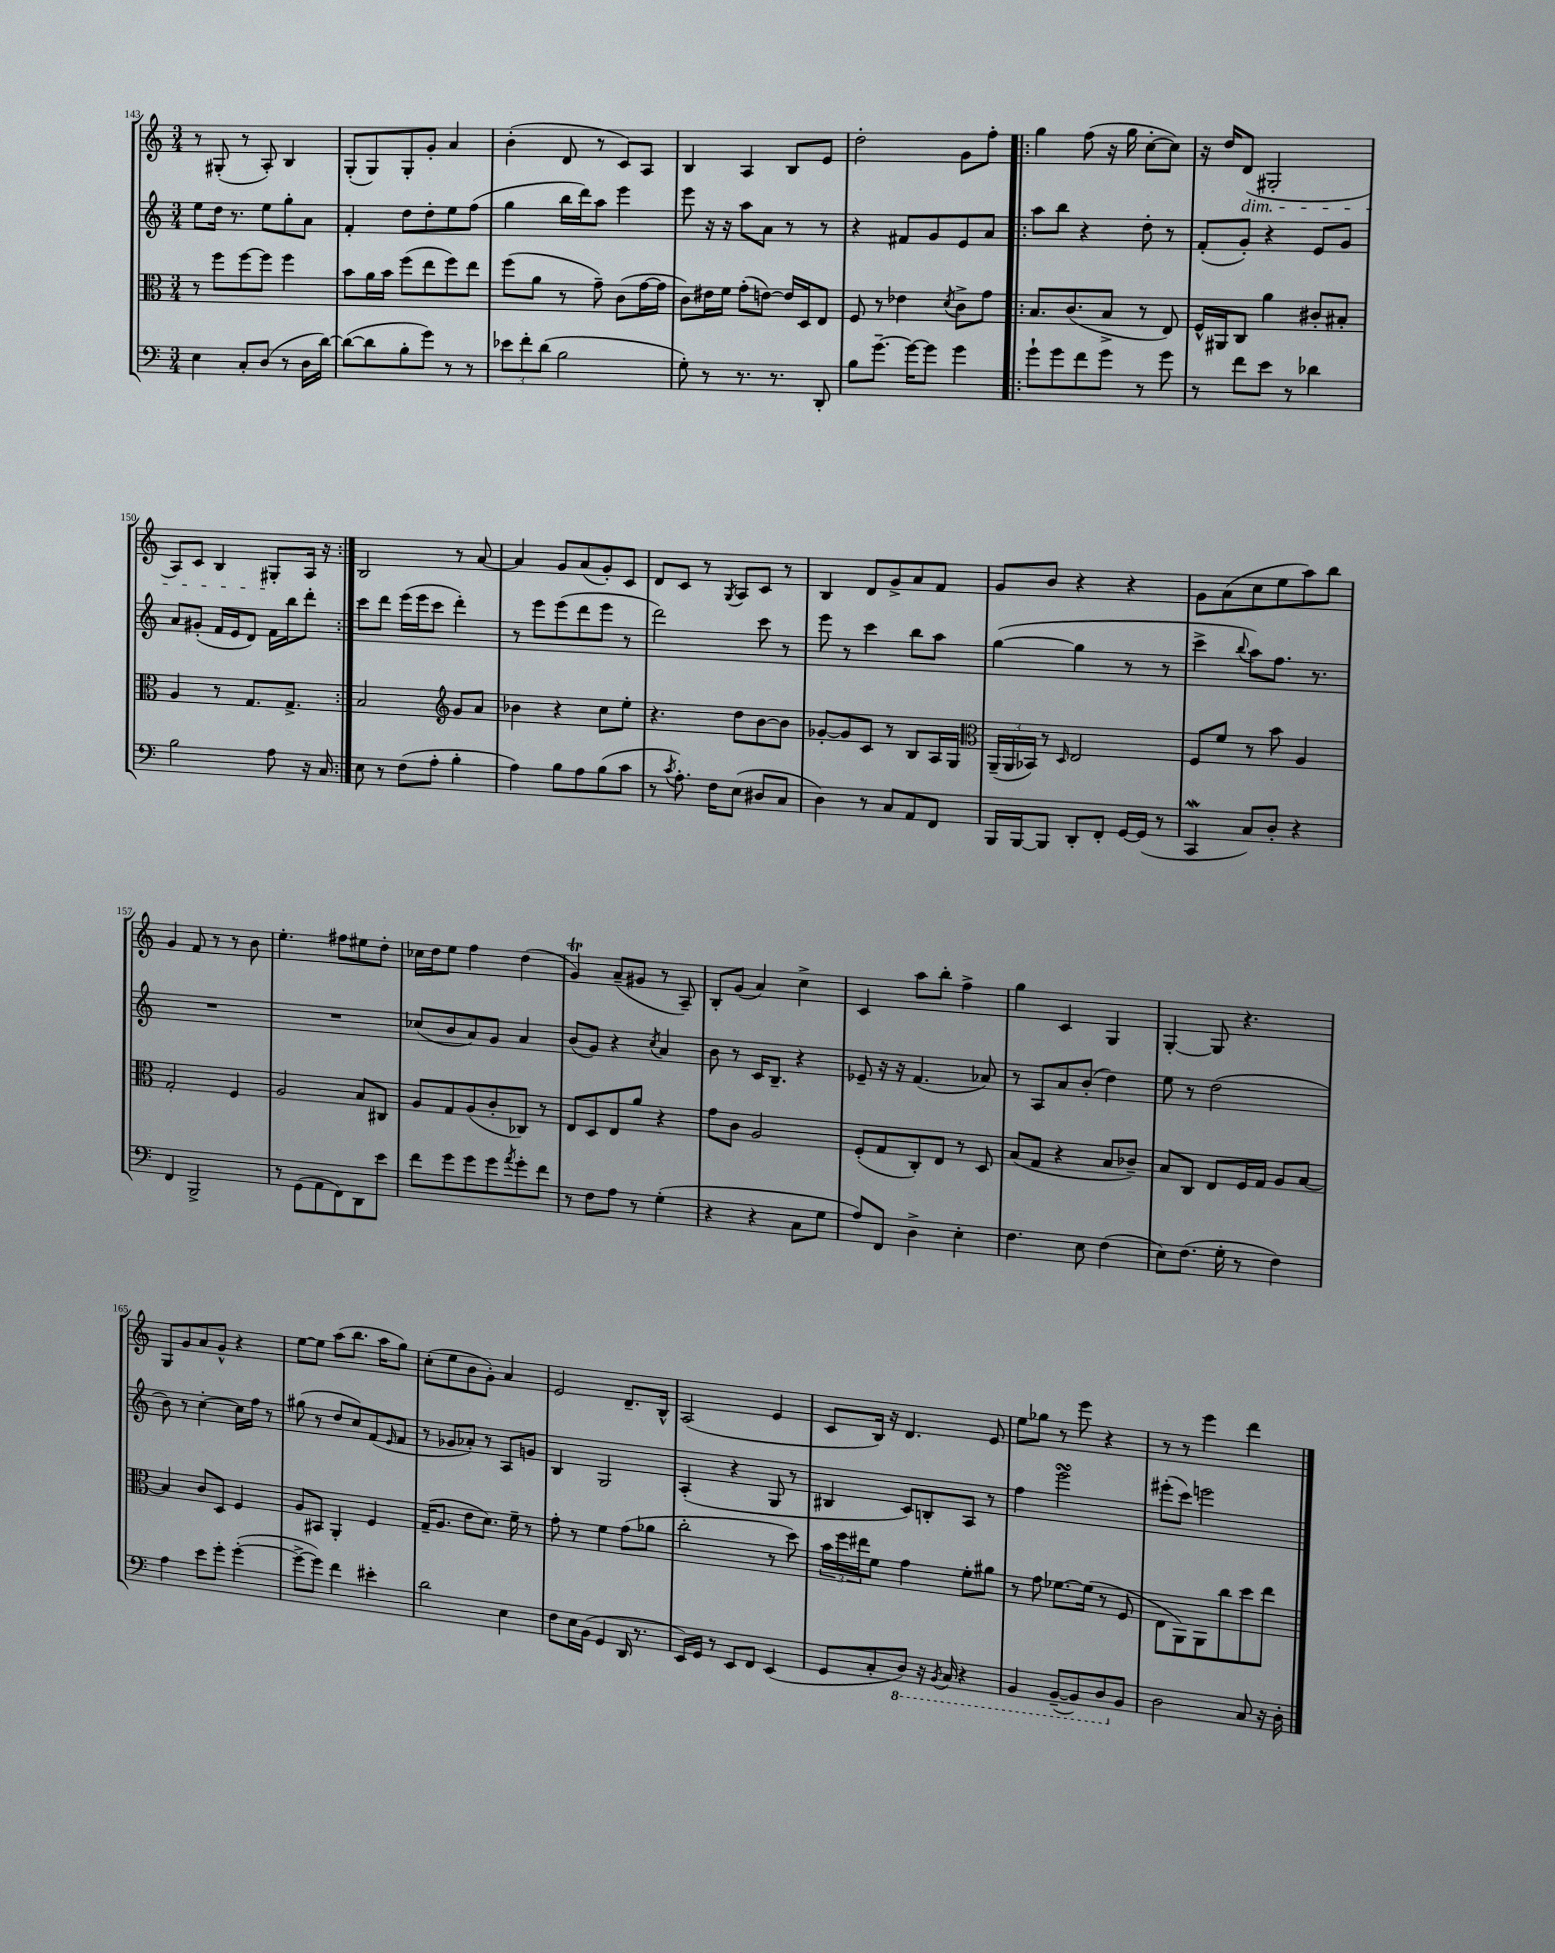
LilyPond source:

<<
\new StaffGroup <<
\new Staff = "s0" {
    \clef treble \key c \major \numericTimeSignature \time 3/4
    r8 gis8-.( r8 a8-.) b4 |
    g8-.( g8) g8-. g'8-. a'4 |
    b'4-.( d'8 r8 c'8) a8 |
    b4 a4 b8 e'8 |
    d''2-. g'8 f''8-. |
    \repeat volta 2 { g''4 f''8( r16 g''16 c''8~-. c''8) |
    r16 d''16 d'8\dim( gis2-. |
    a8) c'8 b4 gis8-.\! a16 r16 | }
    b2 r8 a'8~ |
    a'4 g'8 a'8( g'8-.) c'8 |
    d'8 c'8 r8 \acciaccatura { g8 } a8 c'8 r8 |
    b4 d'8 g'8-> a'8 f'8 |
    g'8 b'8 r4 r4 |
    g'8 a'8( c''8 e''8 a''8) b''8 |
    g'4 f'8 r8 r8 b'8 |
    e''4.-. fis''8 eis''8 d''8-. |
    ces''16 d''16 e''8 f''4 d''4( |
    g'4\trill) a'8--( gis'8 r8 a8--) |
    b8-. g'8( a'4) c''4-> |
    c'4 a''8 b''8-. f''4-> |
    g''4 c'4 g4 |
    g4~-. g8 r4. |
    g8 g'8 a'8 g'8-^ r4 |
    e''8~ e''8 a''8( b''8. a''16 g''8) |
    c''8-.( e''8 b'8 g'8-.) a'4 |
    e'2 d'8.-- b16-^ |
    a2( e'4 |
    c'8 b16) r16 d'4. e'8 |
    e''8 ges''8 r8 e'''8 r4 |
    r8 r8 e'''4 d'''4 \bar "|." |
}
\new Staff = "s1" {
    \clef treble \key c \major \numericTimeSignature \time 3/4
    e''8 d''16 r8. e''8 g''8-. a'8 |
    f'4-. d''8 d''8-. e''8 f''8( |
    g''4 b''16 d'''16) a''8 e'''4 |
    e'''8 r16 r16 a''8 a'8 r8 r8 |
    r4 fis'8 g'8 e'8 a'8 |
    \repeat volta 2 { a''8 b''8 r4 d''8-. r8 |
    f'8-.( g'8-.) r4 e'8 g'8 |
    a'8 gis'8-.( f'16 e'16 d'8) f'16 b''16 d'''8-. | }
    c'''8 d'''8 e'''16( e'''16 c'''8 d'''4-.) |
    r8 e'''8 e'''8( d'''8 e'''8 r8 |
    d'''2) c'''8 r8 |
    e'''8 r8 c'''4 b''8 a''8 |
    g''4~( g''4 r8 r8 |
    c'''4-> \appoggiatura { b''8 } a''8) f''8. r8. |
    R2. |
    R2. |
    ces''8( b'8 a'8) g'8 a'4 |
    b'8( g'8) r4 \acciaccatura { c''8 } a'4 |
    b'8 r8 c'16 b8.-- r4 |
    ees'8-- r16 r16 f'4.( aes'8) |
    r8 a8 a'8 b'8-.( d''4) |
    e''8 r8 d''2( |
    b'8) r8 c''4~-. c''16 f''16 r8 |
    gis''8( r8 d''8 c''8) f'8( \grace { e'16 } f'8 |
    r8 ges'8 aes'8-.) r8 a8 g'8 |
    b4 g2 |
    a4-.( r4 g8 r8 |
    bis4 c'8) b8-. a8 r8 |
    f''4 e'''2\turn |
    eis'''8-.( c'''8) e'''2 \bar "|." |
}
\new Staff = "s2" {
    \clef alto \key c \major \numericTimeSignature \time 3/4
    r8 f''8 f''8~ f''8 f''4 |
    b'8 a'16 b'16 f''8( e''8 f''8) e''8 |
    f''8( a'8 r8 g'8--) c'8( g'16~ g'16 |
    c'8) eis'16 f'16 g'8-.( e'8~) e'16 d16 e8 |
    f8 r8 ees'4 \acciaccatura { d'8 } c'8-> g'8 |
    \repeat volta 2 { b8. c'8.( b8-> r8 e8) |
    f16-^ ais,16 c8 a'4 cis'8-. bis8-. |
    a4 r8 g8. g8.-> | }
    b2 \clef treble g'8 a'8 |
    bes'4 r4 c''8 e''8-. |
    r4. d''8 b'8~ b'8 |
    ges'8~-. ges'8 c'8 r8 b8 a16 g16 |
    \clef alto \tuplet 3/2 { a,16--( a,16 bes,16) } r8 \grace { d16 } e2 |
    f8 f'8 r8 b'8 a4 |
    g2-. f4 |
    a2 b8 cis8 |
    a8 g8 a8( c'8-. ces8) r8 |
    e8 d8 e8 a'8 r4 |
    g'8 c'8 a2 |
    f8-.( g8 c8-.) e8 r8 d8 |
    b8( g8 r4 b8 ces'8--) |
    b8 c8 e8 f16 g16 a8 b8~ |
    b4 c'8 d8 f4 |
    a8 bis,8 a,4-. f4 |
    g16--( a8. e'8 d'8.) f'16-- r8 |
    g'8-. r8 f'4 g'8( aes'8 |
    c''2-. r8 d''8) |
    \tuplet 3/2 { b'16 f''16 eis''16 } f'8 g'4 f'8-. ais'8 |
    r8 g'8 fes'8.~ fes'16( r8 f8 |
    e8 a,8) a,8 c''8 d''8 e''8 \bar "|." |
}
\new Staff = "s3" {
    \clef bass \key c \major \numericTimeSignature \time 3/4
    e4 c8-. d8( r8 d16 d'16~) |
    d'8~( d'8 b8-. g'8) r8 r8 |
    \tuplet 3/2 { ees'8 f'8-. d'8( } b2 |
    g8-.) r8 r8. r8. d,8-. |
    b8 g'8.~-- g'16~ g'8 g'4 |
    \repeat volta 2 { g'8-! g'8 f'8 g'8 r8 g'8 |
    r8 f'8 e'8 r8 des'4 |
    b2 a8 r16 c16 | }
    e8 r8 f8( a8-. b4-. |
    a4) b8 a8 b8( c'8 |
    r8 \acciaccatura { c'8 } a8.-.) f16 e8( dis8 c8 |
    d4) r8 c8 a,8 f,8 |
    b,,16 b,,16~ b,,8 d,8-. f,8-. g,16~ g,16( r8 |
    c,4\mordent c8) d8-. r4 |
    f,4 b,,2-> |
    r8 g,8( a,8 f,8) d,8 e'8 |
    f'8 g'8 g'8 g'8 \acciaccatura { a'8 } g'8-. f'8 |
    r8 f8 a8 r8 g4-.( |
    r4 r4 c8 g8 |
    a8) f,8 d4-> e4-. |
    f4. e8 f4( |
    e8) f8.( g16-. r8 f4) |
    a4 e'8 g'8-. g'4~-.( |
    g'8~-> g'8) f'4 eis'4-. |
    d'2 e4 |
    f8 e16 b,16( g,4 d,16 r8. |
    e,16) g,16 r8 e,8 f,8 e,4( |
    g,8 c8-. \ottava #-1 d,8) r16 \acciaccatura { b,,8 } c,16 r4 |
    b,,4 b,,8~--( b,,8) d,8 \ottava #0 b,8 |
    d2 c8 r16 d16-. \bar "|." |
}
>>
>>
\layout { \context { \Score currentBarNumber = #143 } }
